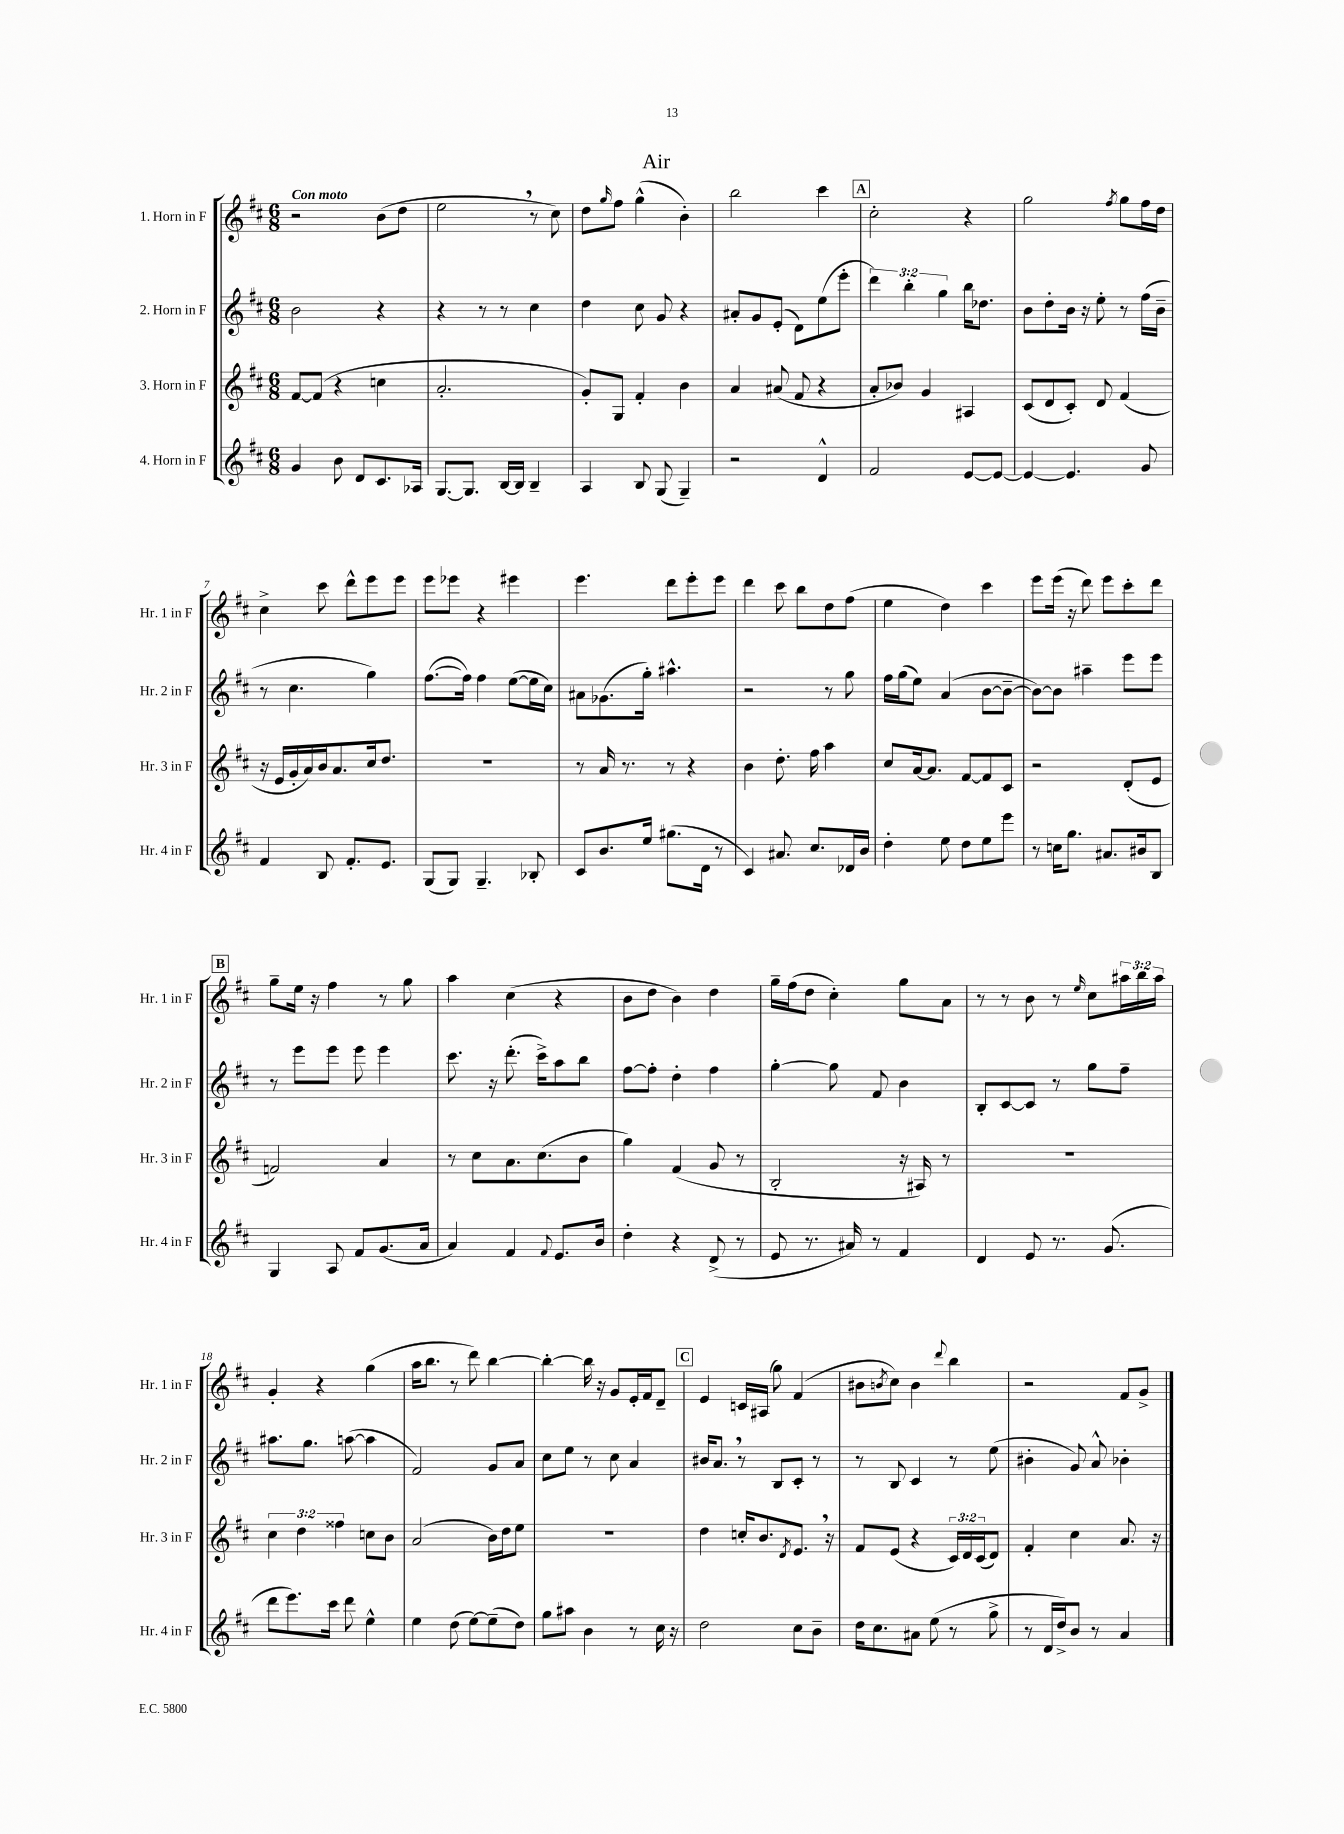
\header { title = "Air" }
<<
\new StaffGroup <<
\new Staff = "s0" \with { instrumentName = "1. Horn in F" shortInstrumentName = "Hr. 1 in F" } {
    \clef treble \key d \major \numericTimeSignature \time 6/8 \override Staff.TupletNumber.text = #tuplet-number::calc-fraction-text \tempo "Con moto"
    r2 b'8( d''8 |
    e''2 \breathe r8 cis''8) |
    d''8 \grace { g''16 } fis''8 g''4-^( b'4-.) |
    b''2 cis'''4 |
    \mark \markup { \box "A" } cis''2-. r4 |
    g''2 \acciaccatura { fis''8 } g''8 fis''16 d''16 |
    cis''4-> cis'''8 d'''8-^ e'''8 e'''8 |
    e'''8 ees'''8 r4 eis'''4 |
    e'''4. d'''8 e'''8-. e'''8 |
    d'''4 cis'''8 b''8 d''8 fis''8( |
    e''4 d''4) cis'''4 |
    e'''8 e'''16( r16 d'''8) e'''8 cis'''8-. d'''8 |
    \mark \markup { \box "B" } g''8-- e''16 r16 fis''4 r8 g''8 |
    a''4 cis''4( r4 |
    b'8 d''8 b'4) d''4 |
    g''16-- fis''16( d''8 cis''4-.) g''8 a'8 |
    r8 r8 b'8 r8 \grace { e''16 } cis''8 \tuplet 3/2 { ais''16 b''16 ais''16 } |
    g'4-. r4 g''4( |
    a''16 b''8. r8 d'''8) b''4~ |
    b''4~-. b''16 r16 g'8 e'16-. fis'16 d'8-- |
    \mark \markup { \box "C" } e'4 c'16 ais16( g''8) fis'4( |
    bis'8 \acciaccatura { b'8 } cis''8) b'4 \appoggiatura { d'''8 } b''4 |
    r2 fis'8 g'8-> \bar "|." |
}
\new Staff = "s1" \with { instrumentName = "2. Horn in F" shortInstrumentName = "Hr. 2 in F" } {
    \clef treble \key d \major \numericTimeSignature \time 6/8 \override Staff.TupletNumber.text = #tuplet-number::calc-fraction-text
    b'2 r4 |
    r4 r8 r8 cis''4 |
    d''4 cis''8 g'8 r4 |
    ais'8-. g'8 e'8-.( d'8) e''8( e'''8-. |
    \mark \markup { \box "A" } \tuplet 3/2 { d'''4) b''4-. g''4 } b''16 des''8. |
    b'8 d''8-. b'16 r16 e''8-. r8 fis''16( b'16-- |
    r8 cis''4. g''4) |
    fis''8.~( fis''16) fis''4 e''8~( e''16 cis''16) |
    ais'8 ges'8.( g''16-.) ais''4.-^ |
    r2 r8 g''8 |
    fis''16 g''16( e''8) a'4( b'8~ b'8~-- |
    b'8~) b'8 ais''4-- e'''8 e'''8 |
    \mark \markup { \box "B" } r8 e'''8 e'''8 e'''8 e'''4 |
    cis'''8. r16 d'''8.-.( cis'''16->) a''8 b''8 |
    fis''8~ fis''8-. d''4-. fis''4 |
    g''4~-. g''8 fis'8 b'4 |
    b8-. cis'8~ cis'8 r8 g''8 fis''8-- |
    ais''8. g''8. a''8~( a''4 |
    fis'2) g'8 a'8 |
    cis''8 e''8 r8 cis''8 a'4 |
    \mark \markup { \box "C" } bis'16 a'8. \breathe r8 b8 cis'8-. r8 |
    r8 b8 cis'4 r8 e''8( |
    bis'4-. g'8) a'8-^ bes'4-. \bar "|." |
}
\new Staff = "s2" \with { instrumentName = "3. Horn in F" shortInstrumentName = "Hr. 3 in F" } {
    \clef treble \key d \major \numericTimeSignature \time 6/8 \override Staff.TupletNumber.text = #tuplet-number::calc-fraction-text
    fis'8~ fis'8( r4 c''4 |
    a'2.-. |
    g'8-.) g8 fis'4-. b'4 |
    a'4 ais'8( fis'8 r4 |
    \mark \markup { \box "A" } a'8-. bes'8) g'4 ais4 |
    cis'8( d'8 cis'8-.) d'8 fis'4( |
    r16 e'16 g'16-. a'16) b'16 a'8. cis''16 d''8. |
    R2. |
    r8 a'16 r8. r8 r4 |
    b'4 d''8.-. fis''16 a''4 |
    cis''8 a'16~ a'8. fis'8~ fis'8 cis'8 |
    r2 d'8-.( e'8 |
    \mark \markup { \box "B" } f'2) a'4 |
    r8 cis''8 a'8. cis''8.( b'8 |
    g''4) fis'4( g'8 r8 |
    b2-. r16 ais16) r8 |
    R2. |
    \tuplet 3/2 { cis''4 d''4 fisis''4 } c''8 b'8 |
    a'2( b'16) d''16 e''8 |
    R2. |
    \mark \markup { \box "C" } d''4 c''16-. b'8. \acciaccatura { d'8 } e'8. \breathe r16 |
    fis'8 e'8( r4 \tuplet 3/2 { cis'16) d'16 cis'16( } d'8) |
    fis'4-. cis''4 a'8. r16 \bar "|." |
}
\new Staff = "s3" \with { instrumentName = "4. Horn in F" shortInstrumentName = "Hr. 4 in F" } {
    \clef treble \key d \major \numericTimeSignature \time 6/8
    g'4 b'8 d'8 cis'8. aes16 |
    g8.~ g8. b16~ b16 b4-- |
    a4 b8 g8( g4--) |
    r2 d'4-^ |
    \mark \markup { \box "A" } fis'2 e'8~ e'8~ |
    e'4~ e'4. g'8 |
    fis'4 b8 fis'8.-. e'8. |
    g8( g8) g4.-- bes8-. |
    cis'8 b'8. e''16 gis''8.( d'16 r8 |
    cis'4) ais'8. cis''8. des'16 b'16 |
    d''4-. e''8 d''8 e''8 e'''8 |
    r8 c''16 g''8. ais'8. bis'16 b8 |
    \mark \markup { \box "B" } g4 a8 fis'8 g'8.( a'16 |
    a'4) fis'4 \appoggiatura { fis'8 } e'8. b'16 |
    d''4-. r4 d'8->( r8 |
    e'8 r8. ais'16) r8 fis'4 |
    d'4 e'8 r8. g'8.( |
    d'''8 e'''8.) cis'''16 d'''8 e''4-^ |
    e''4 d''8( e''8~) e''8--( d''8) |
    g''8 ais''8 b'4 r8 cis''16 r16 |
    \mark \markup { \box "C" } d''2 cis''8 b'8-- |
    d''16 cis''8. ais'8 e''8( r8 g''8-> |
    r8 d'16 d''16->) b'8 r8 a'4 \bar "|." |
}
>>
>>
